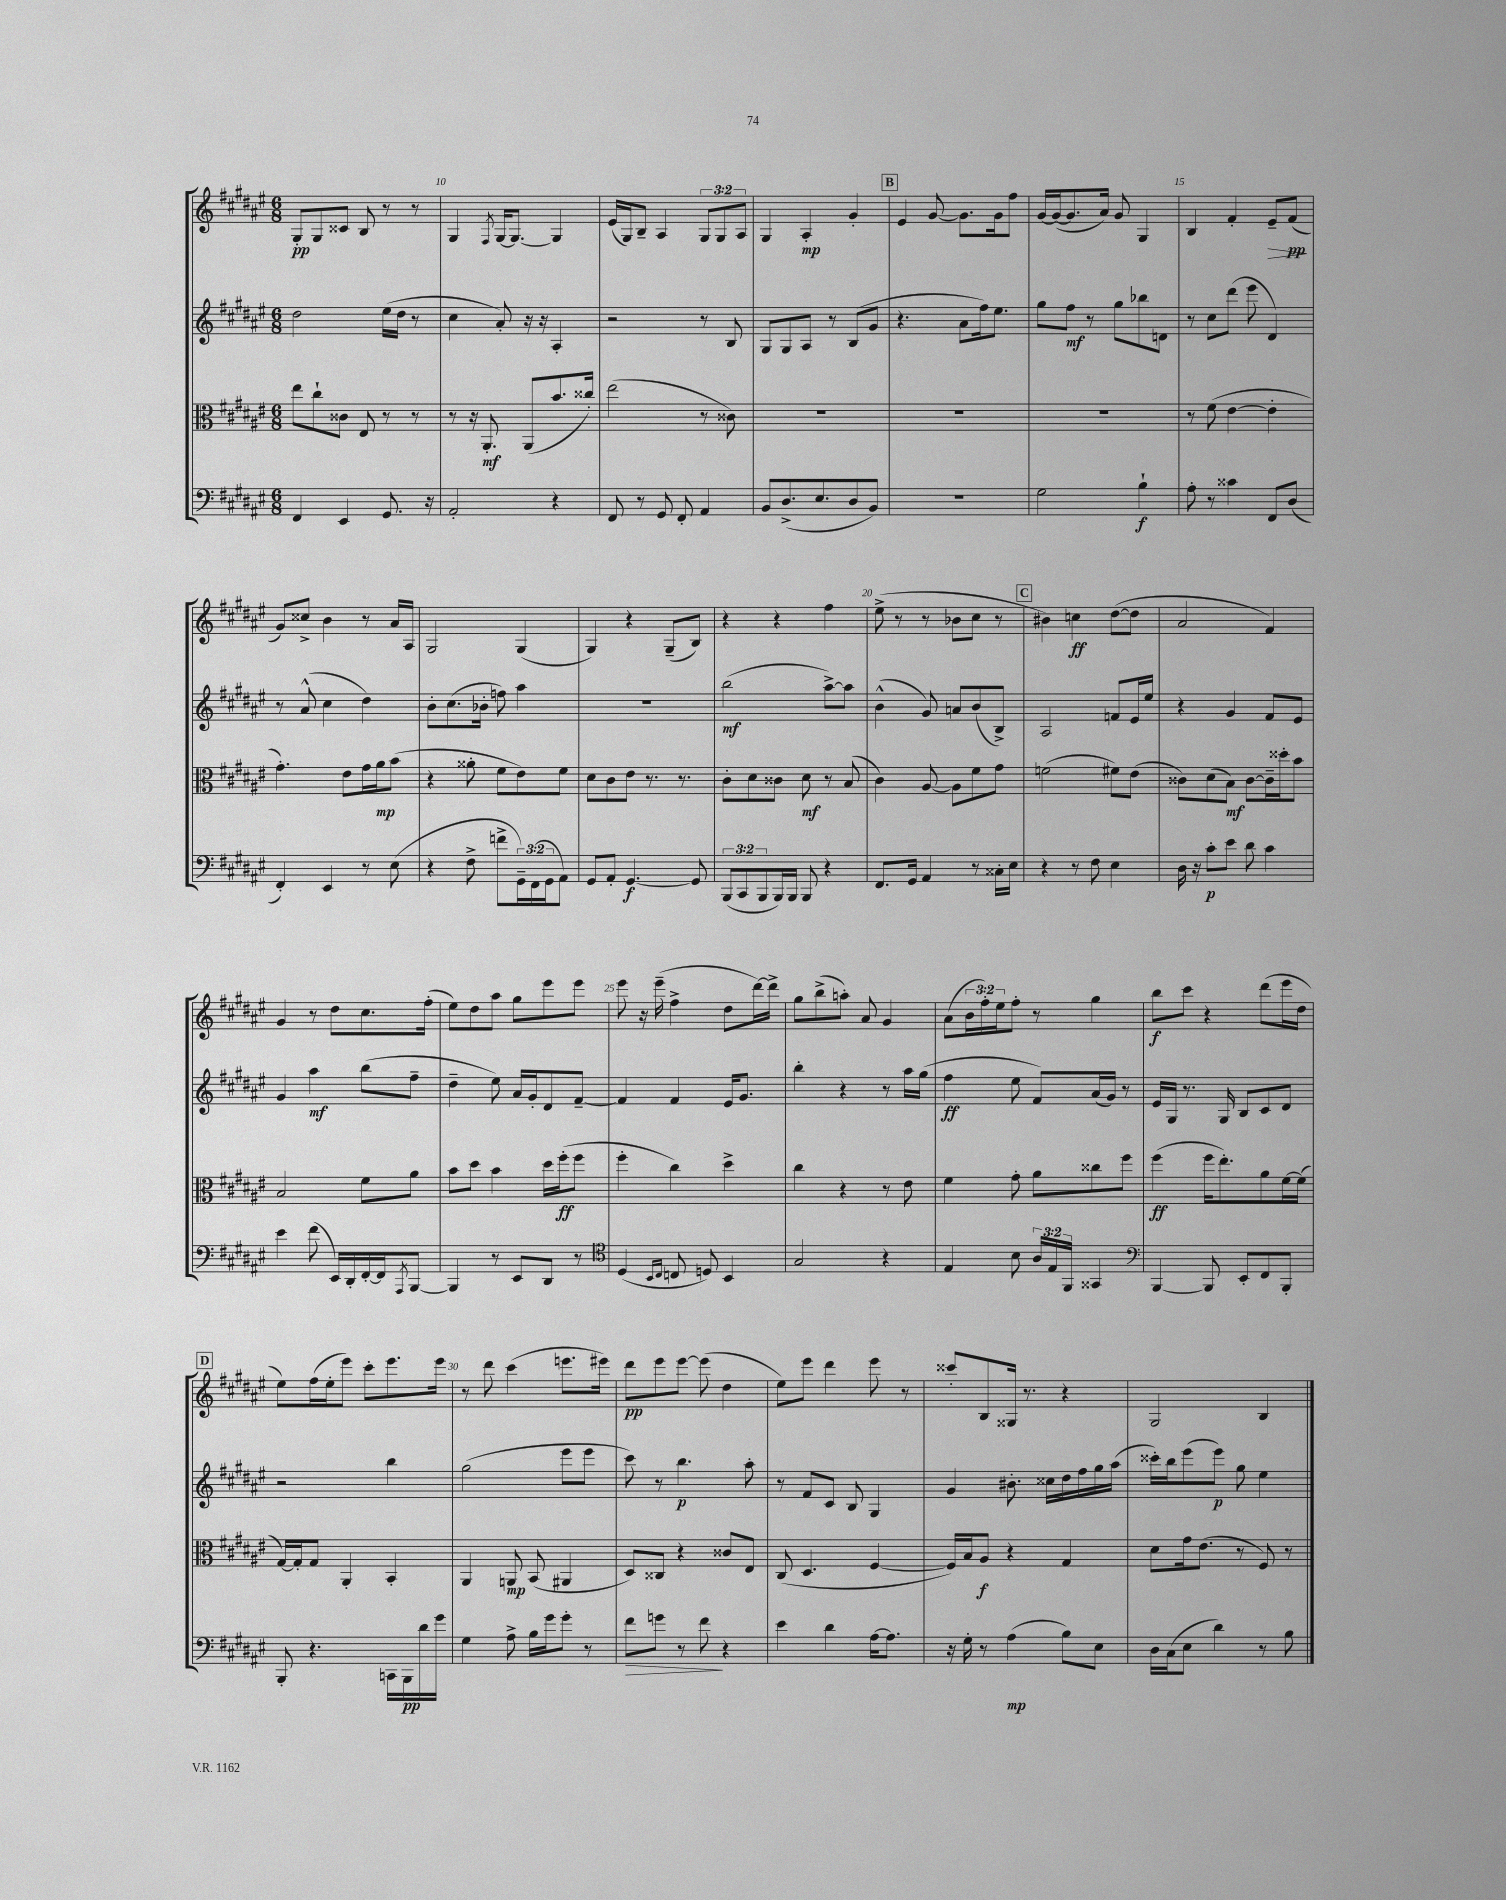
<<
\new StaffGroup <<
\new Staff = "s0" {
    \clef treble \key fis \major \numericTimeSignature \time 6/8 \override Staff.TupletNumber.text = #tuplet-number::calc-fraction-text
    gis8-.\pp gis8 cisis'8 b8 r8 r8 |
    gis4 \acciaccatura { fis8 } gis16~ gis8.~ gis4 |
    eis'16( gis16) b8-- ais4 \tuplet 3/2 { gis8 gis8 ais8 } |
    gis4 ais4-.\mp gis'4-. |
    \mark \markup { \box "B" } eis'4 gis'8~ gis'8. gis'16 fis''8 |
    gis'16~ gis'16~( gis'8. ais'16) gis'8 gis4 |
    b4 fis'4-. eis'8--\> fis'8\pp\!( |
    gis'8) cisis''8-> b'4 r8 ais'16 ais16 |
    gis2 gis4( |
    gis4) r4 gis8--( b8) |
    r4 r4 fis''4 |
    eis''8->( r8 r8 bes'8 cis''8 r8 |
    \mark \markup { \box "C" } bis'4) c''4\ff dis''8~( dis''8 |
    ais'2 fis'4) |
    gis'4 r8 dis''8 cis''8. fis''16-.( |
    eis''8) dis''8 ais''8 gis''8 eis'''8 eis'''8 |
    eis'''8 r16 eis'''16--( fis''4-> dis''8 dis'''16~) dis'''16-> |
    gis''8 b''8->( a''8-.) ais'8 gis'4 |
    ais'8( \tuplet 3/2 { b'16 fis''16-.) eis''16 } fis''8-. r8 gis''4 |
    b''8\f cis'''8 r4 dis'''8( eis'''16 dis''16 |
    \mark \markup { \box "D" } eis''8) fis''16( eis''16-. eis'''8) cis'''8-. eis'''8. eis'''16 |
    r8 dis'''8 cis'''4( e'''8. eis'''16) |
    dis'''8\pp eis'''8 eis'''8~ eis'''8( dis''4 |
    eis''8) eis'''8 dis'''4 eis'''8 r8 |
    cisis'''8-. b8 gisis16 r8. r4 |
    gis2 b4 \bar "|." |
}
\new Staff = "s1" {
    \clef treble \key fis \major \numericTimeSignature \time 6/8
    dis''2 eis''16( dis''16 r8 |
    cis''4 ais'8-.) r16 r16 ais4-. |
    r2 r8 b8 |
    gis8 gis8 ais8 r8 b8( gis'8 |
    \mark \markup { \box "B" } r4. ais'8 fis''16) eis''8. |
    gis''8 fis''8\mf r8 gis''8 bes''8 d'8 |
    r8 cis''8 dis'''8( eis'''8 dis'4) |
    r8 ais'8-^( cis''4 dis''4) |
    b'8-. cis''8.( bes'16-. f''8) ais''4 |
    R2. |
    b''2\mf( ais''8~->) ais''8 |
    b'4-^( gis'8) a'8 b'8( b8->) |
    \mark \markup { \box "C" } ais2 f'8 eis'16 eis''16 |
    r4 gis'4 fis'8 eis'8 |
    gis'4 ais''4\mf b''8( fis''8-- |
    dis''4-- eis''8) ais'16 gis'16-. dis'8 fis'8~-- |
    fis'4 fis'4 eis'16 gis'8. |
    b''4-. r4 r8 ais''16 gis''16( |
    fis''4\ff eis''8 fis'8) ais'16( gis'16) r8 |
    eis'16 gis16 r8. gis16 b8 cis'8 dis'8 |
    \mark \markup { \box "D" } r2 b''4 |
    gis''2( eis'''8 eis'''8 |
    cis'''8) r8 b''4.\p ais''8-. |
    r8 fis'8 cis'8 b8 gis4 |
    gis'4 bis'8.-. cisis''16 dis''16 fis''16 gis''16 ais''16( |
    cisis'''16-.) b''16 eis'''8( eis'''8\p) gis''8 eis''4 \bar "|." |
}
\new Staff = "s2" {
    \clef alto \key fis \major \numericTimeSignature \time 6/8
    eis''8 cis''8-! cisis'8 eis8 r8 r8 |
    r8 r16 ais,8.-.\mf ais,8( b'8. cisis''16-.) |
    eis''2( r8 cisis'8) |
    R2. |
    \mark \markup { \box "B" } R2. |
    R2. |
    r8 fis'8( eis'4~ eis'4-. |
    gis'4.-.) eis'8 gis'16 ais'16\mp b'8( |
    r4 aisis'8-. fis'8 eis'8) fis'8 |
    dis'8 cis'8 eis'8 r8. r8. |
    cis'8-. dis'8 cisis'8 dis'8\mf r8 b8( |
    cis'4) ais8~ ais8 fis'8 gis'8 |
    \mark \markup { \box "C" } f'2( fis'8) eis'8( |
    cisis'8) dis'8( b8\mf) cisis'8~ cisis'16-- disis''16-. b'8 |
    b2 fis'8 ais'8 |
    b'8 dis''8 b'4 dis''16 fis''16-.\ff( fis''8 |
    fis''4-. cis''4) dis''4-> |
    cis''4 r4 r8 eis'8 |
    fis'4 gis'8-. ais'8 cisis''8 fis''8 |
    fis''4\ff( fis''16 eis''8.-.) ais'8 fis'16~ fis'16( |
    \mark \markup { \box "D" } gis16~) gis16-. gis8 ais,4-. b,4-. |
    ais,4 a,8\mp b,8( ais,4 |
    dis8) cisis8 r4 cisis'8 eis8 |
    cis8( dis4. fis4~ |
    fis16) b16 ais8\f r4 gis4 |
    dis'8 gis'16 eis'8.( r8 fis8) r8 \bar "|." |
}
\new Staff = "s3" {
    \clef bass \key fis \major \numericTimeSignature \time 6/8 \override Staff.TupletNumber.text = #tuplet-number::calc-fraction-text
    fis,4 eis,4 gis,8. r16 |
    ais,2-. r4 |
    fis,8 r8 gis,8 fis,8-. ais,4 |
    b,8 dis8.->( eis8. dis8 b,8) |
    \mark \markup { \box "B" } R2. |
    gis2 b4-!\f |
    ais8-. r8 cisis'4 fis,8 dis8( |
    fis,4-.) eis,4 r8 eis8( |
    r4 fis8-> f'8-> \tuplet 3/2 { gis,16--) fis,16( gis,16 } ais,8) |
    gis,8 ais,8-. gis,4.~\f gis,8 |
    \tuplet 3/2 { b,,8( cis,8 b,,8 } b,,16) b,,16 b,,8 r4 |
    fis,8. gis,16 ais,4 r8 cisis16-. eis16 |
    \mark \markup { \box "C" } r4 r8 fis8 eis4 |
    dis16 r16 cis'8-.\p eis'8 dis'8 cis'4 |
    eis'4 fis'8( eis,16) dis,16-. fis,16~-. fis,16 \acciaccatura { ais,,8 } b,,8~ |
    b,,4 r8 eis,8 dis,8 r8 |
    \clef tenor dis4( \grace { b,16 cis16 } c8 d8) b,4 |
    gis2 r4 |
    eis4 b8 \tuplet 3/2 { ais16 eis16 fis,16 } gisis,4 |
    \clef bass b,,4~ b,,8 eis,8-. fis,8 b,,8-. |
    \mark \markup { \box "D" } b,,8-. r4. c,16 b,,16\pp dis'16 gis'16 |
    gis4 ais8-> b16 gis'16 gis'8-. r8 |
    fis'8\> g'8 r8 fis'8\! r4 |
    eis'4 dis'4 ais16~ ais8. |
    r16 gis16-. r8 ais4\mp( b8) eis8 |
    dis16 cis16( eis8 dis'4) r8 b8 \bar "|." |
}
>>
>>
\layout { \context { \Score currentBarNumber = #9 \override BarNumber.break-visibility = ##(#f #t #t) barNumberVisibility = #(every-nth-bar-number-visible 5) } }
